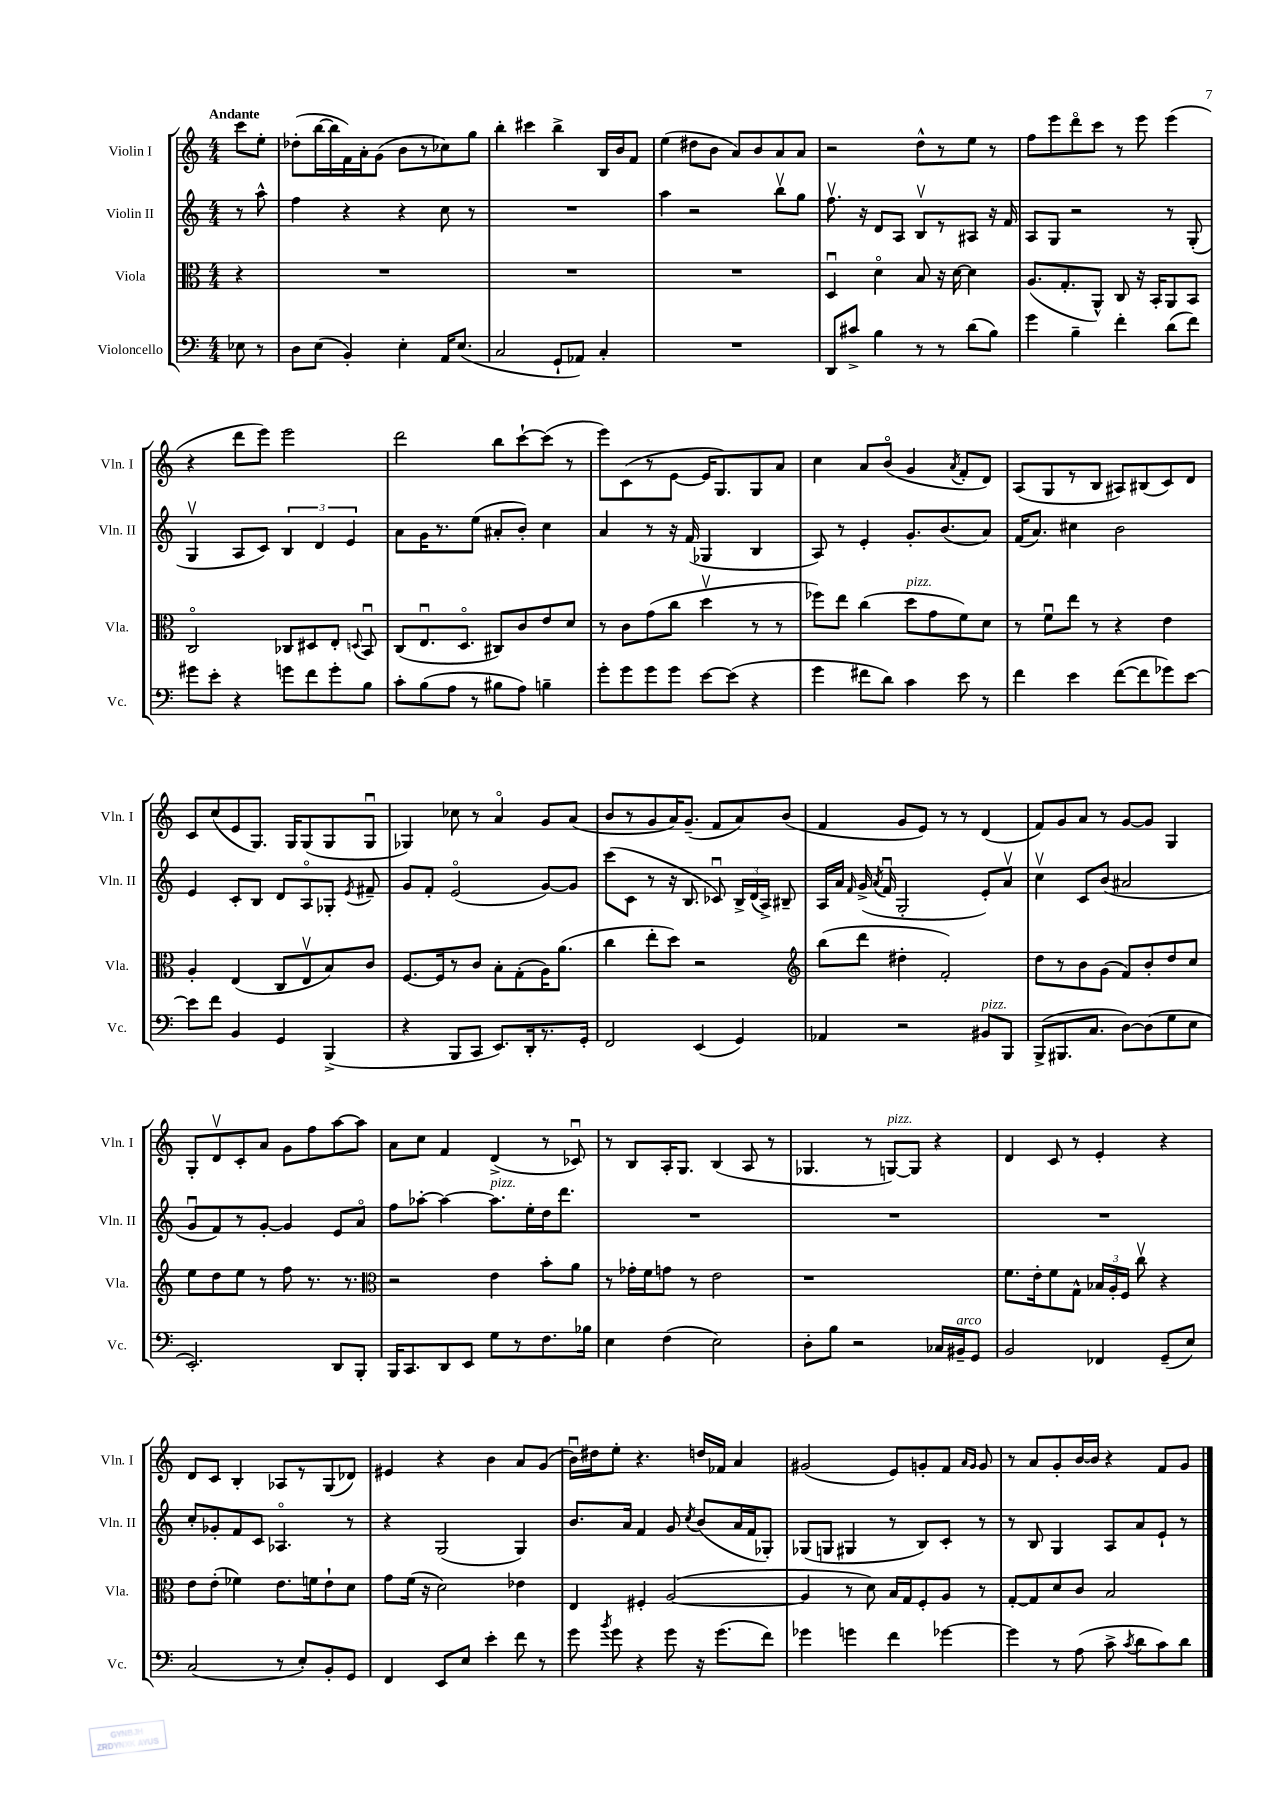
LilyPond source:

<<
\new StaffGroup <<
\new Staff = "s0" \with { instrumentName = "Violin I" shortInstrumentName = "Vln. I" } {
    \clef treble \key c \major \numericTimeSignature \time 4/4 \partial 4 \tempo "Andante"
    \autoBeamOff c'''8[ e''8]-. |
    des''8[-.( b''16~ b''16 f'16) a'16-. g'8]( b'8[ r8 ces''8) g''8] |
    b''4-. cis'''4 b''4-> b16[ b'16 f'8] |
    e''4( dis''8[ b'8] a'8[) b'8 a'8 a'8] |
    r2 d''8[-^ r8 e''8] r8 |
    f''8[ e'''8 d'''8\flageolet c'''8] r8 e'''8 e'''4( |
    r4 d'''8[ e'''8]) e'''2 |
    d'''2 b''8[ c'''8~-! c'''8]( r8 |
    e'''8[) c'8( r8 e'8]~ e'16[ g8.) g8 a'8] |
    c''4 a'8[ b'8]\flageolet( g'4 \acciaccatura { a'8 } f'8[-. d'8]) |
    a8[( g8 r8 b8] ais8[) bis8( c'8) d'8] |
    c'8[ c''8( e'8 g8.]) g16[ g8( g8 g8]\downbow |
    ges4) ces''8 r8 a'4\flageolet g'8[ a'8]( |
    b'8[ r8 g'8 a'16) g'8.]--( f'8[ a'8) b'8]( |
    f'4 g'8[ e'8]) r8 r8 d'4( |
    f'8[) g'8 a'8] r8 g'8[~ g'8] g4 |
    g8[-. d'8\upbow c'8-. a'8] g'8[ f''8 a''8~ a''8] |
    a'8[ c''8] f'4 d'4->( r8 ces'8\downbow) |
    r8 b8[ a16-. g8.] b4( a8 r8 |
    ges4. r8 g8[~^\markup { \italic "pizz." }) g8] r4 |
    d'4 c'8 r8 e'4-. r4 |
    d'8[ c'8] b4-. aes8[ r8 g8( des'8]) |
    eis'4 r4 b'4 a'8[ g'8]( |
    b'16[\downbow) dis''16 e''8]-. r4. d''16[ fes'16] a'4 |
    gis'2( e'8[) g'8-. f'8] \grace { a'16[ g'16] } g'8 |
    r8 a'8[ g'8-. b'16~ b'16] r4 f'8[ g'8] \bar "|." |
}
\new Staff = "s1" \with { instrumentName = "Violin II" shortInstrumentName = "Vln. II" } {
    \clef treble \key c \major \numericTimeSignature \time 4/4 \partial 4
    \autoBeamOff r8 a''8-^ |
    f''4 r4 r4 c''8 r8 |
    R1 |
    a''4 r2 b''8[\upbow g''8] |
    f''8.\upbow r16 d'8[ a8] b8[\upbow r8 ais8] r16 f'16 |
    a8[ g8] r2 r8 g8-.( |
    g4\upbow a8[ c'8]) \tuplet 3/2 { b4 d'4 e'4 } |
    a'8[ g'16 r8. e''8]( ais'8[-. b'8]-.) c''4 |
    a'4 r8 r16 f'16( ges4 b4 |
    a8) r8 e'4-. g'8.[-. b'8.( a'8]) |
    f'16[( a'8.]) cis''4 b'2 |
    e'4 c'8[-. b8] d'8[ a8\flageolet ges8]-. \acciaccatura { e'8 } fis'8-- |
    g'8[ f'8]-. e'2\flageolet( g'8[~) g'8] |
    c'''8[( c'8] r8 r16 b8. ces'8\downbow) \tuplet 3/2 { b16[-> d'16( a16]->) } bis8-- |
    a16[ a'16] \grace { f'16 } g'16->( \acciaccatura { a'8 } f'16\downbow g2-. e'8[-.) a'8]\upbow |
    c''4\upbow c'8[ b'8]( ais'2 |
    g'8[\downbow f'8) r8 g'8]~-. g'4 e'8[ a'8]\flageolet |
    f''8[ aes''8]~-. aes''4~ aes''8.[^\markup { \italic "pizz." } e''16-. d''16 d'''8.] |
    R1 |
    R1 |
    R1 |
    c''8[-. ges'8-. f'8 c'8] aes4.\flageolet r8 |
    r4 g2( g4) |
    b'8.[ a'16] f'4 g'8 \acciaccatura { c''8 } b'8[( a'16 f'16 ges8]-.) |
    ges8[( g8] gis4 r8 b8[) c'8]-. r8 |
    r8 b8 g4 a8[ a'8 e'8]-! r8 \bar "|." |
}
\new Staff = "s2" \with { instrumentName = "Viola" shortInstrumentName = "Vla." } {
    \clef alto \key c \major \numericTimeSignature \time 4/4 \partial 4
    \autoBeamOff r4 |
    R1 |
    R1 |
    R1 |
    d4\downbow d'4\flageolet b8 r16 d'16~ d'4 |
    a8.[( g8.-. a,8]-^) c8 r16 b,16[-. a,8 b,8] |
    c2\flageolet ces8[ dis8 e8]-. \appoggiatura { d8 } b,8\downbow |
    c8[( e8.\downbow d8.]\flageolet cis8[) c'8 e'8 d'8] |
    r8 c'8[ g'8( c''8] d''4\upbow r8 r8 |
    fes''8[) e''8] c''4( d''8[^\markup { \italic "pizz." } g'8 f'8) d'8] |
    r8 f'8[\downbow e''8] r8 r4 e'4 |
    a4-. e4( c8[ e8\upbow b8) c'8] |
    f8.[~ f16 r8 c'8] b8[-. g8-.( a16) a'8.]( |
    c''4 e''8[-. d''8]) r2 |
    \clef treble b''8[( d'''8] dis''4-. f'2-.) |
    d''8[ r8 b'8 g'8]( f'8[) b'8-. d''8 c''8] |
    e''8[ d''8 e''8] r8 f''8 r8. r8. |
    \clef alto r2 e'4 b'8[-. a'8] |
    r8 ges'16[-. f'16 g'8] r8 e'2 |
    r1 |
    f'8.[ e'16-. f'8 g8]-^ \tuplet 3/2 { bes16[ a16-. f16] } c''8\upbow r4 |
    e'8[ e'8]-.( fes'4) e'8.[ f'16 e'8-! d'8] |
    g'8[ f'16]( r16 d'2) ees'4 |
    e4 fis4-. a2~( |
    a4 r8 d'8) b16[ g16 f8-. a8] r8 |
    g8[~-. g8 d'8 c'8] b2 \bar "|." |
}
\new Staff = "s3" \with { instrumentName = "Violoncello" shortInstrumentName = "Vc." } {
    \clef bass \key c \major \numericTimeSignature \time 4/4 \partial 4
    \autoBeamOff ees8 r8 |
    d8[ e8]( b,4-.) e4-. a,16[ e8.]( |
    c2 g,8[-! aes,8]) c4-. |
    R1 |
    d,8[ cis'8]-> b4 r8 r8 d'8[( b8]) |
    g'4 b4-- f'4-. d'8[( f'8]) |
    gis'8[ e'8]-. r4 g'8[ f'8 g'8-. b8] |
    c'8[-. b8( a8] r8 bis8[ a8]) b4-- |
    g'8[-. g'8 g'8 g'8] e'8[~ e'8]( r4 |
    g'4 fis'8[ d'8]) c'4 e'8 r8 |
    f'4 e'4 f'8[~( f'8 ges'8) e'8]~ |
    e'8[ f'8] b,4 g,4 b,,4->( |
    r4 b,,8[ c,8] e,8.[) d,16-. r8. g,16]-. |
    f,2 e,4( g,4) |
    aes,4 r2 bis,8[^\markup { \italic "pizz." } b,,8] |
    b,,8[->( bis,,8. c8.] d8[~) d8( g8 e8] |
    e,2.-.) d,8[ b,,8]-. |
    b,,16[ c,8. d,8 e,8] g8[ r8 f8. bes16] |
    e4 f4( e2) |
    d8[-. b8] r2 ces16[ bis,16--^\markup { \italic "arco" } g,8] |
    b,2 fes,4 g,8[--( e8]) |
    c2( r8 e8[-.) b,8-. g,8] |
    f,4 e,8[ e8] e'4-. f'8 r8 |
    g'8 \acciaccatura { b'8 } g'8 r4 g'8 r16 g'8.[( f'8]) |
    ges'4 g'4 f'4 ges'4~ |
    ges'4 r8 a8( c'8-> \acciaccatura { c'8 } d'8[ c'8) d'8] \bar "|." |
}
>>
>>
\layout { \context { \Score \remove "Bar_number_engraver" } }
